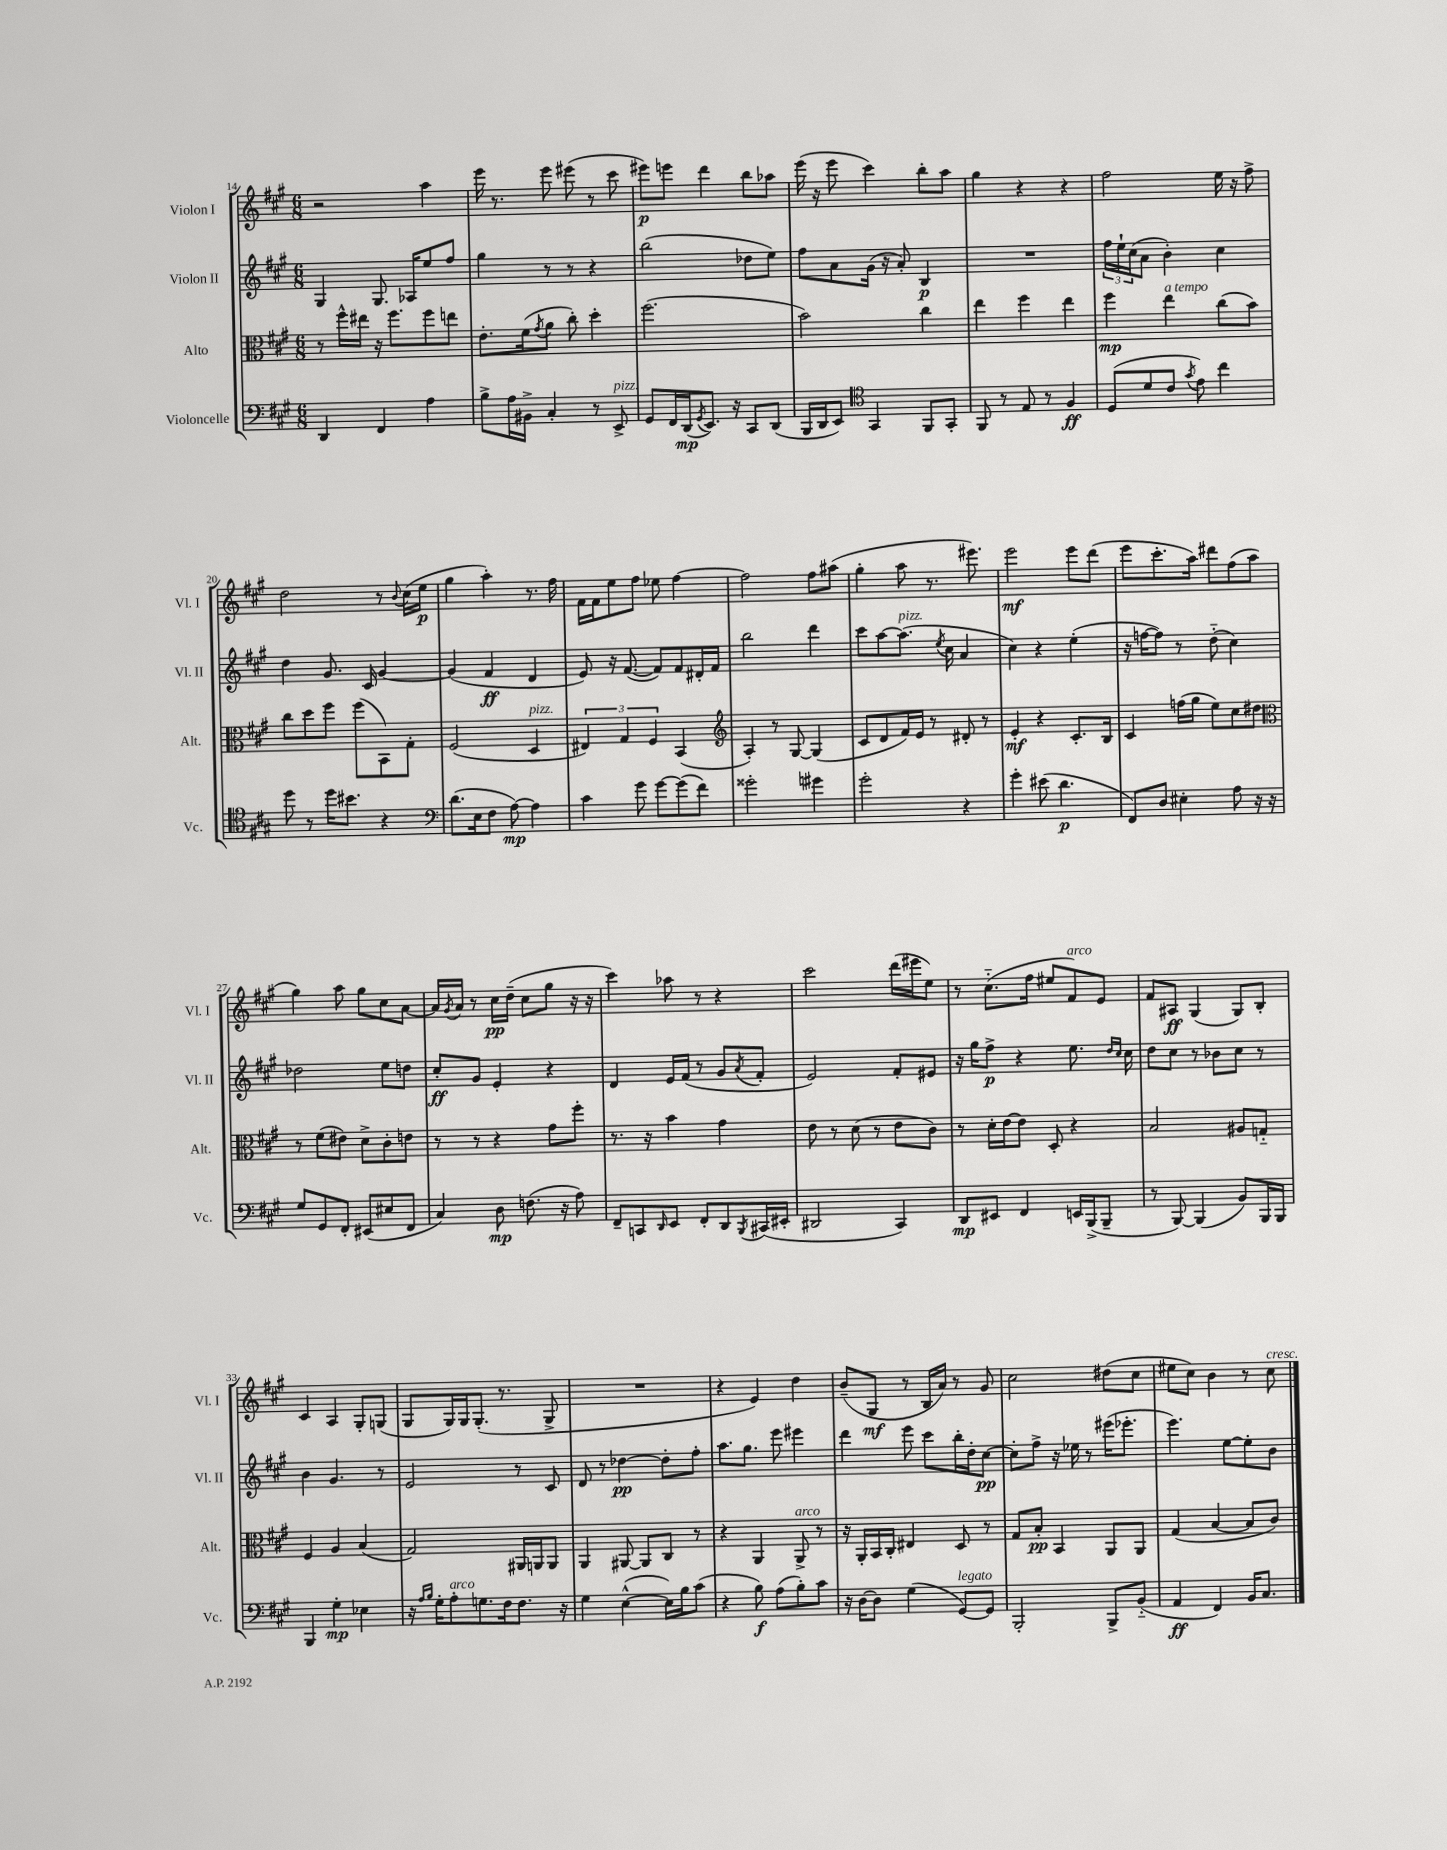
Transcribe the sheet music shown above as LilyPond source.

<<
\new StaffGroup <<
\new Staff = "s0" \with { instrumentName = "Violon I" shortInstrumentName = "Vl. I" } {
    \clef treble \key a \major \numericTimeSignature \time 6/8
    r2 a''4 |
    e'''16 r8. e'''8 eis'''8( r8 cis'''8 |
    eis'''8\p) e'''8 d'''4 b''8 aes''8 |
    e'''16( r16 e'''8 cis'''4) b''8-. a''8 |
    gis''4 r4 r4 |
    fis''2 e''16 r16 fis''8-> |
    d''2 r8 \appoggiatura { b'8 } cis''16( e''16\p |
    gis''4 a''4-.) r8. fis''16 |
    fis'16 fis'16 e''8 fis''8 ees''8 fis''4~ |
    fis''2 fis''8 ais''8( |
    gis''4-. a''8 r8. eis'''8.) |
    e'''2\mf e'''8 d'''8( |
    e'''8 cis'''8.-. a''16) dis'''8 fis''8( a''8 |
    gis''4) a''8 gis''8 cis''8 a'8~ |
    a'16 \acciaccatura { gis'8 } a'16 r8 cis''16\pp d''16--( cis''8 gis''8 r16 r16 |
    cis'''4) aes''8 r8 r4 |
    cis'''2 d'''16( eis'''16 e''8) |
    r8 cis''8.-_( fis''16 eis''8 fis'8^\markup { \italic "arco" }) e'8 |
    fis'8 ais8\ff gis4( gis8) b8-. |
    cis'4 a4 gis8-. g8( |
    gis8 gis16) gis16 gis8.-.( r8. gis8-> |
    R2. |
    r4 e'4) d''4 |
    b'8--( gis8\mf r8 b16 a'16) r8 gis'8 |
    cis''2 dis''8( cis''8 |
    eis''8 cis''8) b'4 r8 cis''8^\markup { \italic "cresc." } \bar "|." |
}
\new Staff = "s1" \with { instrumentName = "Violon II" shortInstrumentName = "Vl. II" } {
    \clef treble \key a \major \numericTimeSignature \time 6/8
    gis4 gis8. aes16 e''8 fis''8 |
    gis''4 r8 r8 r4 |
    b''2( des''8 e''8) |
    fis''8 a'8 gis'16( r16 a'8-.) b4\p |
    R2. |
    \tuplet 3/2 { fis''16 e''16-! cis''16( } a'8 b'4-.) cis''4 |
    d''4 gis'8. cis'16 gis'4~ |
    gis'4( fis'4\ff d'4 |
    e'8) r16 fis'8.~( fis'8) fis'8 dis'16-. fis'16 |
    b''2 d'''4 |
    cis'''8 a''8~ a''8.^\markup { \italic "pizz." }( \acciaccatura { e''8 } cis''16 a'4 |
    cis''4) r4 e''4-.( |
    r16 f''16~ f''8) r8 d''8-_( cis''4) |
    des''2 e''8 d''8 |
    cis''8-.\ff gis'8 e'4-. r4 |
    d'4 e'16 fis'16( r8 gis'8 \acciaccatura { a'8 } fis'8-. |
    e'2) fis'8-. eis'8 |
    r16 gis''16 fis''8->\p r4 e''8. \grace { d''16 cis''16 } cis''16 |
    d''8 cis''8 r8 bes'8 cis''8 r8 |
    b'4 gis'4. r8 |
    e'2 r8 cis'8 |
    d'8 r8 des''4~\pp des''8-. fis''8-. |
    a''8. gis''8. e'''8 eis'''4 |
    d'''4 e'''8 cis'''8 b''16-. d''16-. cis''8~\pp |
    cis''8-. fis''8-> r16 ees''16 r8 eis'''16( ees'''8.-. |
    e'''4.) e''8~ e''8-. b'8 \bar "|." |
}
\new Staff = "s2" \with { instrumentName = "Alto" shortInstrumentName = "Alt." } {
    \clef alto \key a \major \numericTimeSignature \time 6/8
    r8 fis''16-^ eis''16 r16 fis''8. fis''8 e''8 |
    e'8.-. fis'16( \acciaccatura { gis'8 } a'8 cis''8-.) d''4-. |
    fis''2.( |
    b'2) cis''4 |
    e''4 fis''4 e''4 |
    fis''4\mp e''4^\markup { \italic "a tempo" } cis''8( b'8) |
    cis''8 d''8 fis''8 fis''8( b,8) gis8-. |
    fis2( d4^\markup { \italic "pizz." } |
    \tuplet 3/2 { eis4) gis4 fis4 } b,4( |
    \clef treble a4-.) r8 gis8~ gis4( |
    cis'8 d'8 fis'16) e'16 r8 dis'8-. r8 |
    e'4-.\mf r4 cis'8.-. b16 |
    cis'4 f''16( gis''16 e''8) cis''8 dis''8 |
    \clef alto r8 fis'8( eis'8) d'8-> cis'8-. e'8 |
    r8 r8 r4 gis'8 fis''8-. |
    r8. r16 b'4 gis'4 |
    e'8 r8 d'8( r8 e'8 cis'8) |
    r8 d'16-. e'16~ e'8 d8-. r4 |
    b2 ais8 g8-_ |
    fis4 a4 b4( |
    gis2) ais,16 a,16 a,8 |
    a,4 ais,8~ ais,8 cis8 r8 |
    r4 a,4 a,8->^\markup { \italic "arco" } r8 |
    r16 a,16-. b,16 cis16-. eis4 d8 r8 |
    gis8 b8-.\pp b,4 a,8 a,8 |
    gis4( b4~ b8 cis'8) \bar "|." |
}
\new Staff = "s3" \with { instrumentName = "Violoncelle" shortInstrumentName = "Vc." } {
    \clef bass \key a \major \numericTimeSignature \time 6/8
    d,4 fis,4 a4 |
    b8-> a16 bis,16-> cis4-. r8 e,8->^\markup { \italic "pizz." } |
    gis,8 fis,16 d,16\mp( \acciaccatura { gis,8 } e,8.) r16 cis,8 d,8( |
    b,,16 d,16 e,8) \clef tenor gis,4 fis,8 gis,8-. |
    fis,8 r8 e8 r8 fis4\ff |
    d8( d'8 cis'8 \acciaccatura { gis'8 } e'8) cis''4 |
    d''8 r8 d''16 bis'8. r4 |
    \clef bass d'8.( e16 fis8 a8~\mp) a4 |
    cis'4 gis'8 gis'8~ gis'8( fis'8) |
    gisis'2-. gis'4 |
    gis'2-. r4 |
    gis'4-. eis'8( d'4.\p |
    fis,8) d8 eis4-. a8 r16 r16 |
    gis8 gis,8 fis,8-. eis,8( eis8 fis,8 |
    cis4) d8\mp f8.( r16 a8) |
    fis,8-- c,8 \grace { d,16 } e,8 fis,8-. d,8 \acciaccatura { b,,8 } cis,16( eis,16-. |
    dis,2 cis,4) |
    d,8\mp eis,8 fis,4 e,16 b,,16->( b,,8-- |
    r8 b,,8~) b,,4( b,8) b,,16 b,,16 |
    b,,4 gis4-.\mp ees4 |
    r16 \grace { a16 b16 } gis16-. a8-.^\markup { \italic "arco" } g8. fis16 fis8. r16 |
    gis4 e4~-^( e16) b16 cis'8( |
    r4 b8\f) a8( b8-.) cis'8 |
    r16 d16~ d8 gis4( gis,8~^\markup { \italic "legato" }) gis,8 |
    b,,2-. b,,8-> b,8-_( |
    a,4\ff fis,4) b,16 cis8. \bar "|." |
}
>>
>>
\layout { \context { \Score currentBarNumber = #14 } }
